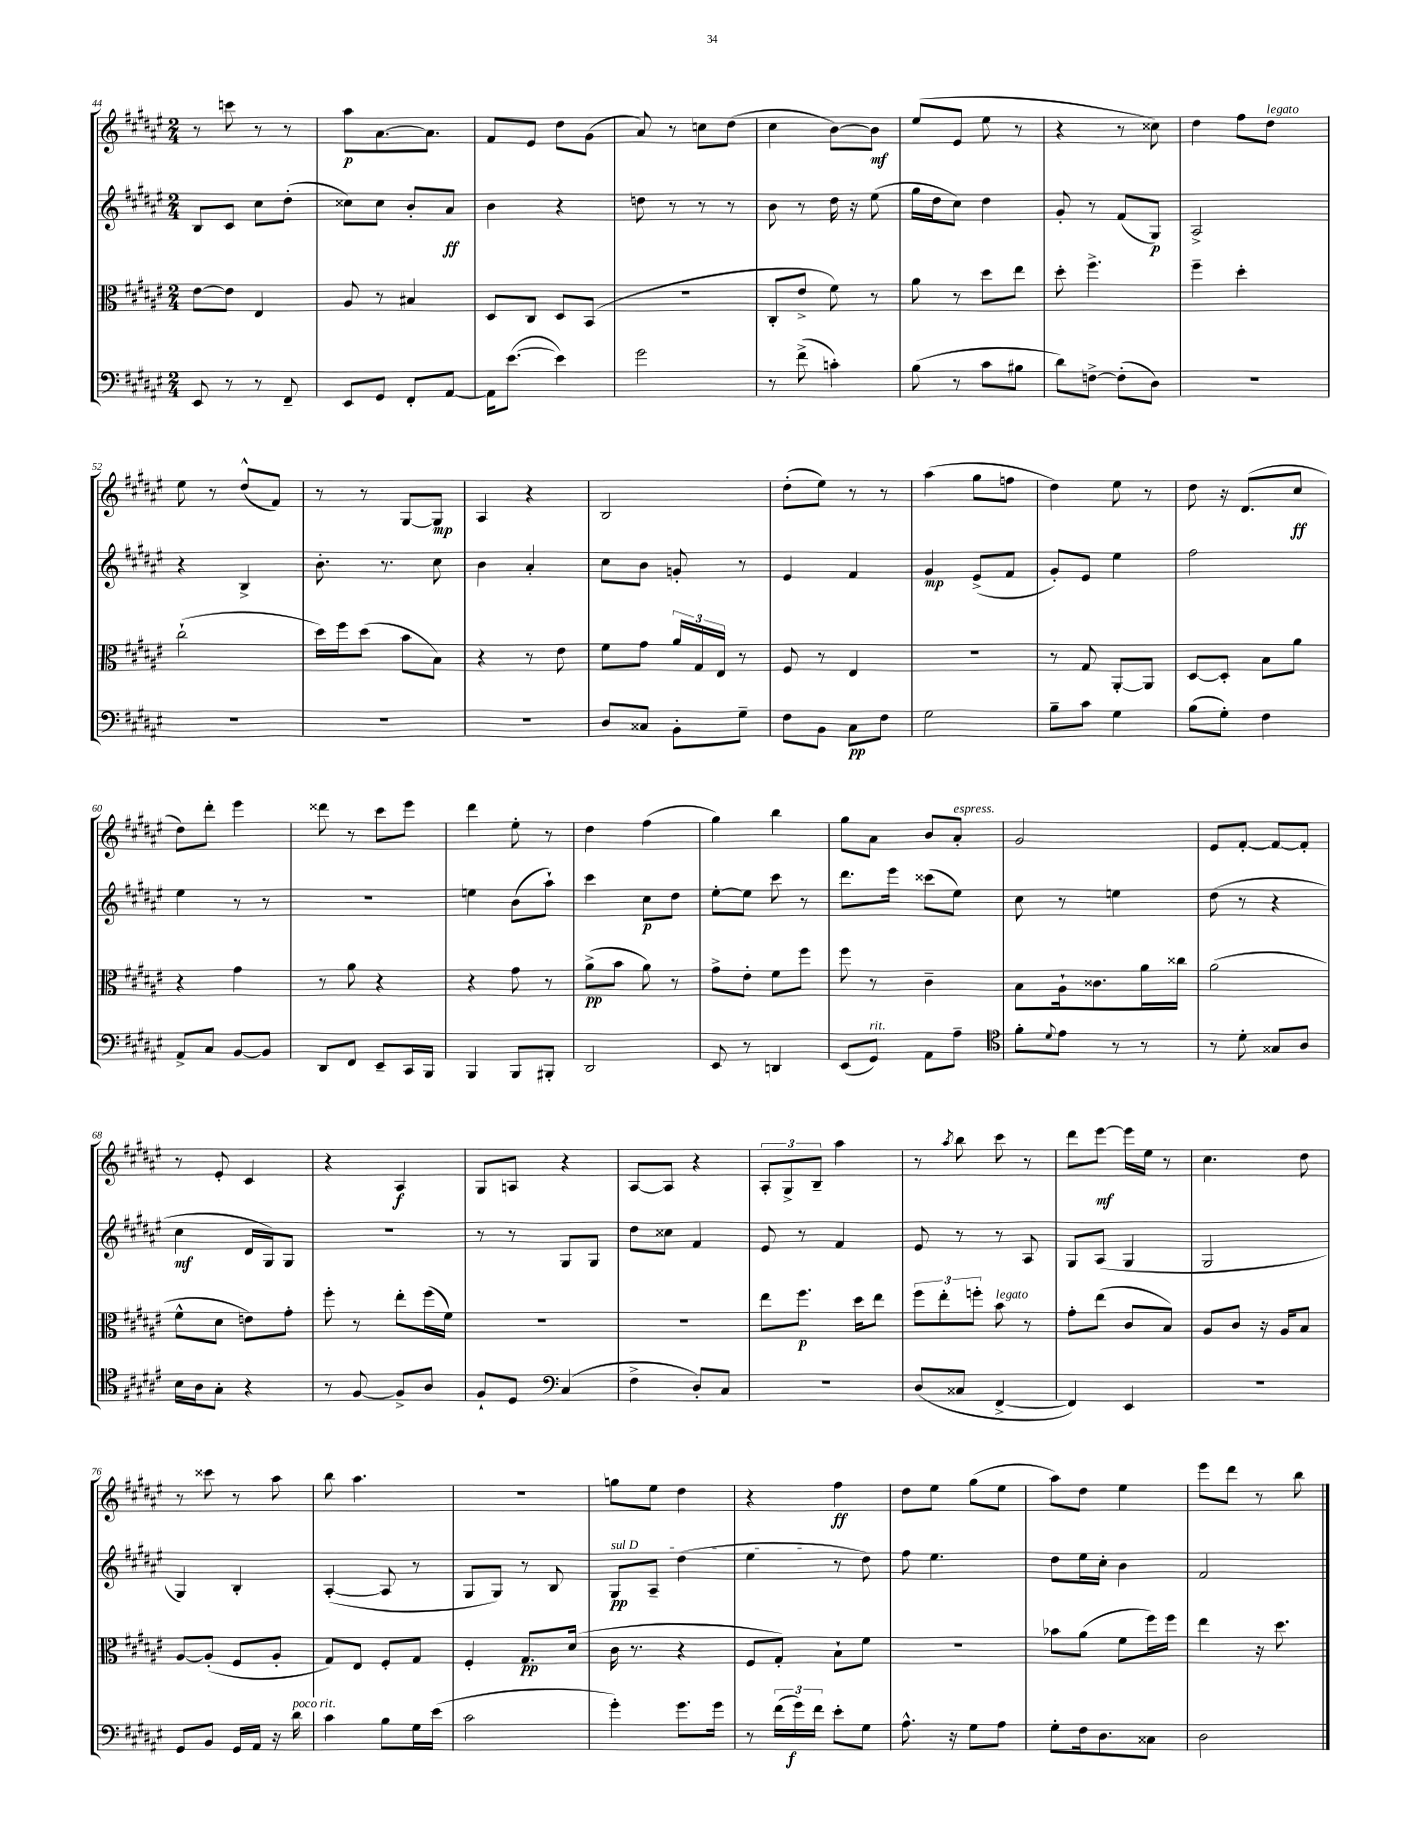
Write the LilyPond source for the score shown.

<<
\new StaffGroup <<
\new Staff = "s0" {
    \clef treble \key fis \major \numericTimeSignature \time 2/4
    r8 c'''8 r8 r8 |
    ais''8\p ais'8.~ ais'8. |
    fis'8 eis'8 dis''8 gis'8( |
    ais'8) r8 c''8 dis''8( |
    cis''4 b'8~) b'8\mf |
    eis''8( eis'8 eis''8 r8 |
    r4 r8 cisis''8) |
    dis''4 fis''8 dis''8^\markup { \italic "legato" } |
    eis''8 r8 dis''8-^( fis'8) |
    r8 r8 gis8~ gis8\mp |
    ais4 r4 |
    b2 |
    dis''8-.( eis''8) r8 r8 |
    ais''4( gis''8 f''8 |
    dis''4) eis''8 r8 |
    dis''8 r16 dis'8.( cis''8\ff |
    dis''8) dis'''8-. eis'''4 |
    disis'''8 r8 cis'''8 eis'''8 |
    dis'''4 eis''8-. r8 |
    dis''4 fis''4( |
    gis''4) b''4 |
    gis''8 ais'8 b'8 ais'8-.^\markup { \italic "espress." } |
    gis'2 |
    eis'8 fis'8~-. fis'8~ fis'8-. |
    r8 eis'8-. cis'4 |
    r4 ais4\f |
    gis8 a8 r4 |
    ais8~ ais8 r4 |
    \tuplet 3/2 { ais8-. gis8-> b8-- } ais''4 |
    r8 \acciaccatura { ais''8 } b''8 cis'''8 r8 |
    dis'''8 eis'''8~\mf eis'''16 eis''16 r8 |
    cis''4. dis''8 |
    r8 cisis'''8 r8 ais''8 |
    b''8 ais''4. |
    R2 |
    g''8 eis''8 dis''4 |
    r4 fis''4\ff |
    dis''8 eis''8 gis''8( eis''8 |
    ais''8) dis''8 eis''4 |
    eis'''8 dis'''8 r8 b''8 \bar "|." |
}
\new Staff = "s1" {
    \clef treble \key fis \major \numericTimeSignature \time 2/4
    b8 cis'8 cis''8 dis''8-.( |
    cisis''8) cisis''8 b'8-. ais'8\ff |
    b'4 r4 |
    d''8 r8 r8 r8 |
    b'8 r8 dis''16 r16 eis''8( |
    gis''16 dis''16 cis''8) dis''4 |
    gis'8-. r8 fis'8( gis8\p) |
    ais2-> |
    r4 b4-> |
    b'8.-. r8. cis''8 |
    b'4 ais'4-. |
    cis''8 b'8 g'8-. r8 |
    eis'4 fis'4 |
    gis'4\mp eis'8->( fis'8 |
    gis'8-.) eis'8 eis''4 |
    fis''2 |
    eis''4 r8 r8 |
    R2 |
    e''4 b'8( ais''8-!) |
    cis'''4 cis''8\p dis''8 |
    eis''8~-. eis''8 cis'''8 r8 |
    dis'''8. eis'''16 cisis'''8( eis''8) |
    cis''8 r8 e''4 |
    dis''8( r8 r4 |
    cis''4\mf dis'16 gis16) gis8 |
    R2 |
    r8 r8 gis8 gis8 |
    dis''8 cisis''8 fis'4 |
    eis'8 r8 fis'4 |
    eis'8 r8 r8 ais8 |
    gis8 ais8( gis4 |
    gis2 |
    gis4) b4-. |
    ais4~-.( ais8 r8 |
    gis8 gis8) r8 b8 |
    \once \override TextSpanner.bound-details.left.text = \markup { \italic "sul D" } gis8\pp\startTextSpan ais8-- dis''4( |
    eis''4\stopTextSpan r8 dis''8) |
    fis''8 eis''4. |
    dis''8 eis''16 cis''16-. b'4 |
    fis'2 \bar "|." |
}
\new Staff = "s2" {
    \clef alto \key fis \major \numericTimeSignature \time 2/4
    eis'8~ eis'8 eis4 |
    ais8 r8 bis4 |
    dis8 cis8 dis8 b,8( |
    r2 |
    cis8-. eis'8-> fis'8) r8 |
    ais'8 r8 dis''8 eis''8 |
    dis''8-. fis''4.-> |
    fis''4-- dis''4-. |
    cis''2-!( |
    dis''16) fis''16 dis''8( b'8 b8) |
    r4 r8 eis'8 |
    fis'8 gis'8 \tuplet 3/2 { ais'16 gis16 eis16 } r8 |
    fis8 r8 eis4 |
    R2 |
    r8 gis8 ais,8~-. ais,8 |
    dis8~ dis8-. b8 ais'8 |
    r4 gis'4 |
    r8 ais'8 r4 |
    r4 gis'8 r8 |
    ais'8->\pp( b'8 ais'8) r8 |
    gis'8-> eis'8-. fis'8 fis''8 |
    fis''8 r8 cis'4-- |
    b8 ais16-! cisis'8. ais'16 cisis''16 |
    ais'2( |
    fis'8-^ dis'8 e'8) gis'8-. |
    fis''8-. r8 eis''8-. fis''16( fis'16) |
    R2 |
    R2 |
    eis''8 fis''8.\p dis''16 eis''8 |
    \tuplet 3/2 { fis''8 eis''8-. f''8-. } b'8^\markup { \italic "legato" } r8 |
    gis'8-. eis''8( cis'8 b8) |
    ais8 cis'8 r16 ais16 b8 |
    ais8~ ais8-.( fis8 ais8-. |
    gis8) eis8 fis8-. gis8 |
    fis4-. gis8.\pp dis'16( |
    cis'16 r8. r4 |
    fis8 gis8-.) b8-! fis'8 |
    R2 |
    bes'8 ais'8( fis'8 fis''16) fis''16 |
    eis''4 r16 dis''8. \bar "|." |
}
\new Staff = "s3" {
    \clef bass \key fis \major \numericTimeSignature \time 2/4
    eis,8 r8 r8 fis,8-- |
    eis,8 gis,8 fis,8-. ais,8~ |
    ais,16 eis'8.~( eis'4) |
    gis'2 |
    r8 fis'8->( c'4-.) |
    b8( r8 cis'8 bis8 |
    dis'8) f8~-> f8-.( dis8) |
    R2 |
    R2 |
    R2 |
    R2 |
    dis8 cisis8 b,8-. gis8-- |
    fis8 b,8 cis8\pp fis8 |
    gis2 |
    b8-- cis'8 gis4 |
    b8( gis8-.) fis4 |
    ais,8-> cis8 b,8~ b,8 |
    dis,8 fis,8 eis,8-- cis,16 b,,16 |
    b,,4 b,,8 bis,,8-. |
    dis,2 |
    eis,8 r8 d,4 |
    eis,8( gis,8^\markup { \italic "rit." }) ais,8 ais8-- |
    \clef tenor fis'8-. \appoggiatura { dis'8 } eis'8 r8 r8 |
    r8 dis'8-. gisis8 ais8 |
    b16 ais16 gis8-. r4 |
    r8 fis8~ fis8-> ais8 |
    fis8-! dis8 \clef bass cis4( |
    fis4-> dis8-.) cis8 |
    R2 |
    dis8( cisis8 fis,4~-> |
    fis,4) eis,4 |
    r2 |
    gis,8 b,8 gis,16 ais,16 r16 dis'16^\markup { \italic "poco rit." } |
    cis'4 b8 gis16 eis'16( |
    cis'2 |
    gis'4-.) gis'8. gis'16 |
    r8 \tuplet 3/2 { fis'16( gis'16\f) fis'16 } eis'8-. gis8 |
    ais8.-^ r16 gis8 ais8 |
    gis8-. fis16 dis8. cisis8 |
    dis2 \bar "|." |
}
>>
>>
\layout { \context { \Score currentBarNumber = #44 } }
